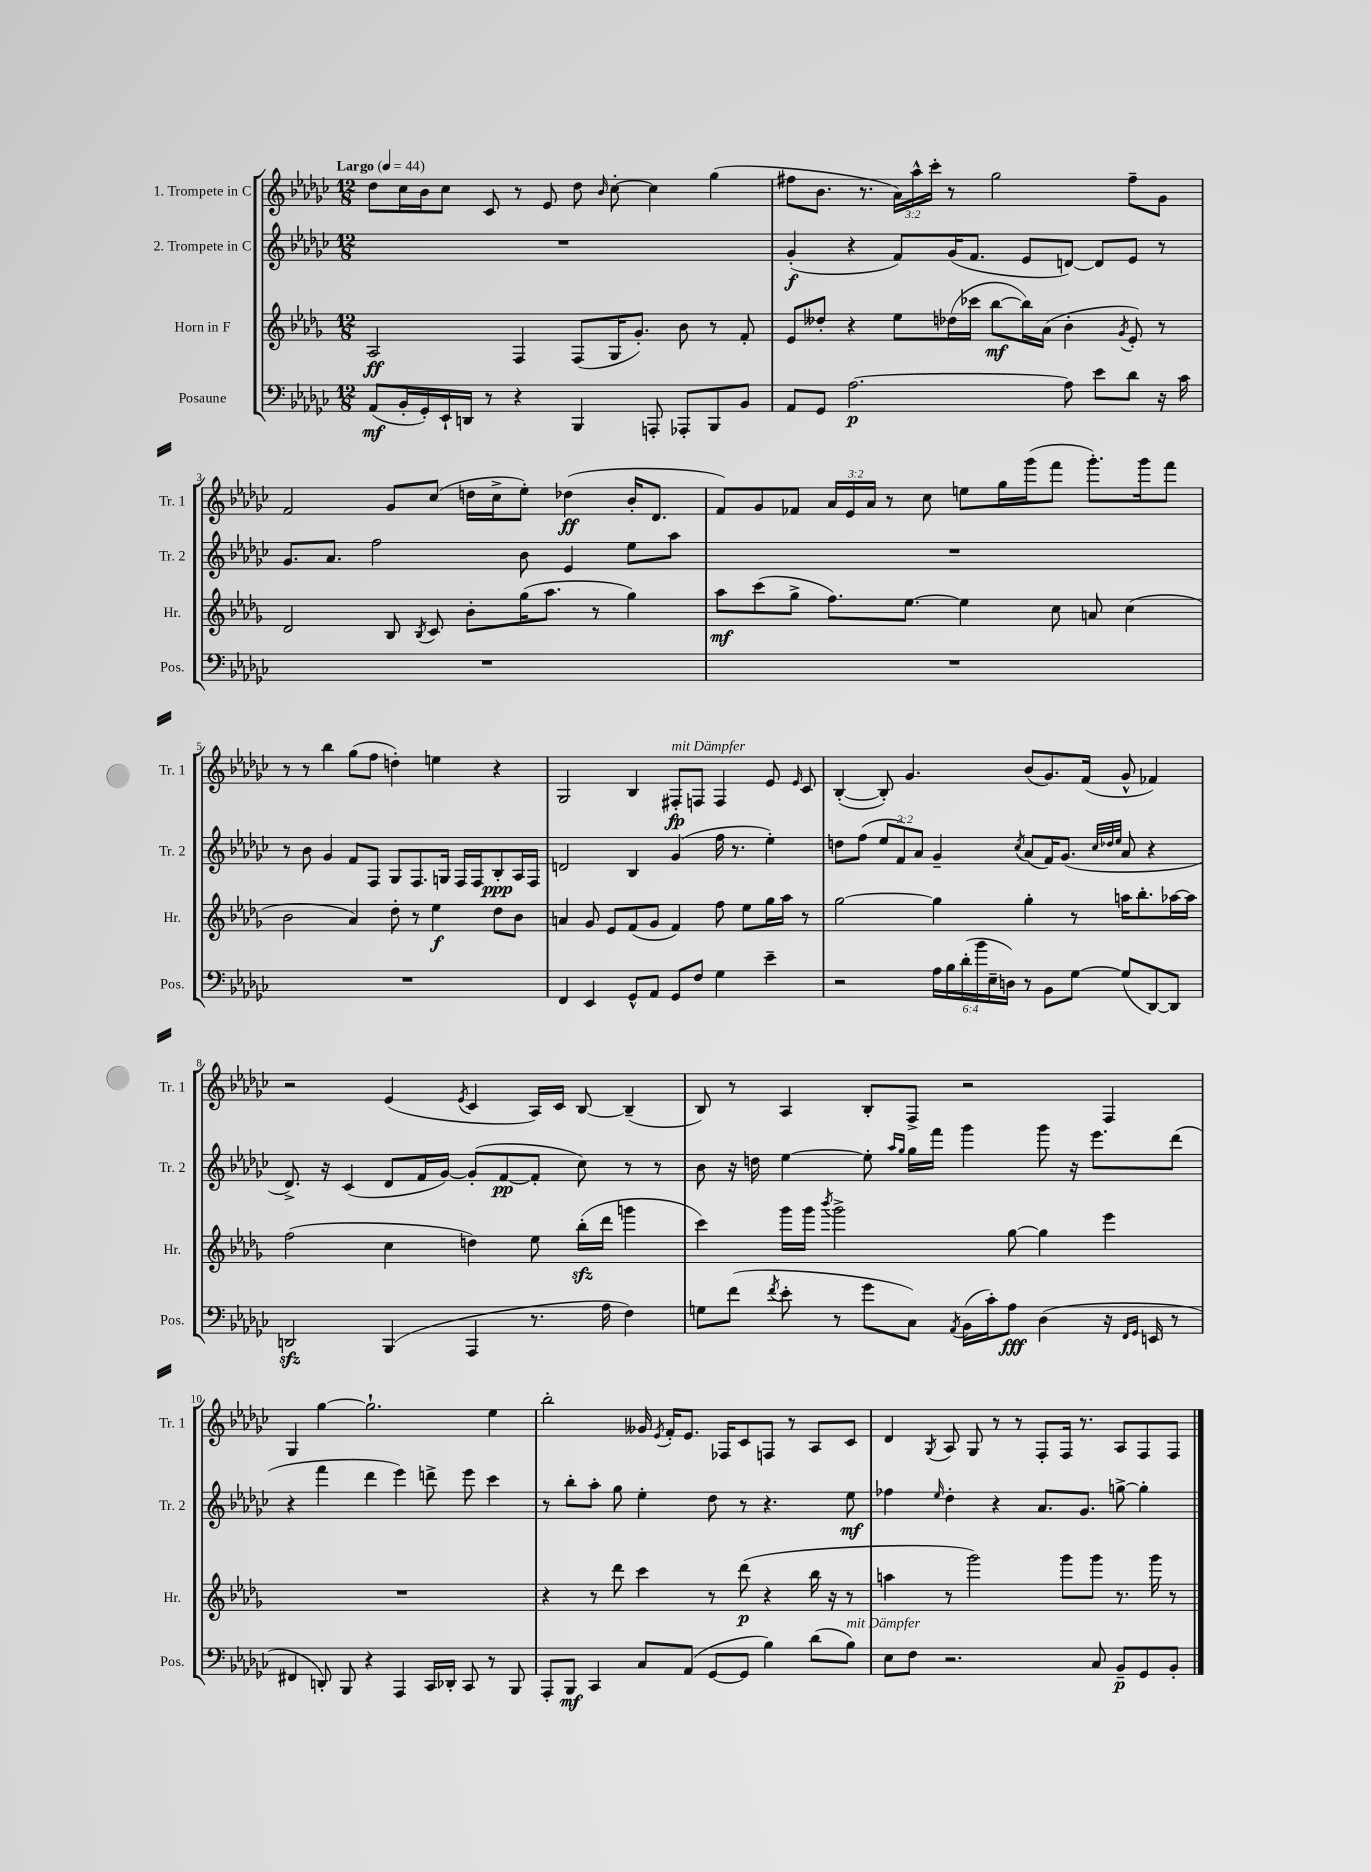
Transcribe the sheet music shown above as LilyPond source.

<<
\new StaffGroup <<
\new Staff = "s0" \with { instrumentName = "1. Trompete in C" shortInstrumentName = "Tr. 1" } {
    \clef treble \key ges \major \numericTimeSignature \time 12/8 \override Staff.TupletNumber.text = #tuplet-number::calc-fraction-text \tempo "Largo" 4 = 44
    \autoBeamOff des''8[ ces''16 bes'16 ces''8] ces'8 r8 ees'8 des''8 \grace { bes'16 } ces''8~-. ces''4 ges''4( |
    fis''8[ bes'8.] r8. \tuplet 3/2 { aes'16[) aes''16-^ ces'''16]-. } r8 ges''2 fis''8[-- ges'8] |
    f'2 ges'8[ ces''8]( d''16[ ces''16-> ees''8]-.) des''4\ff( bes'16[-. des'8.] |
    f'8[) ges'8 fes'8] \tuplet 3/2 { aes'16[ ees'16 aes'16] } r8 ces''8 e''8[ ges''16 ges'''16( f'''8] ges'''8.[-.) ges'''16 f'''8] |
    r8 r8 bes''4 ges''8[( f''8] d''4-.) e''4 r4 |
    ges2 bes4 fis8[-.\fp^\markup { \italic "mit Dämpfer" } f8] f4 ees'8 \grace { ees'16 } ces'8 |
    bes4~-.( bes8-.) ges'4. bes'8[( ges'8.) f'16]( ges'8-^ fes'4) |
    r2 ees'4( \acciaccatura { ees'8 } ces'4 aes16[) ces'16] bes8~ bes4--( |
    bes8) r8 aes4 bes8[-. f8]-> r2 f4 |
    ges4 ges''4~ ges''2.-! ees''4 |
    bes''2-. geses'16 \acciaccatura { ees'8 } f'16[-. ees'8.] fes16[ ces'8 f8] r8 aes8[ ces'8] |
    des'4 \acciaccatura { ges8 } aes8 ges8 r8 r8 f8[-. f16] r8. aes8[ f8 f8] \bar "|." |
}
\new Staff = "s1" \with { instrumentName = "2. Trompete in C" shortInstrumentName = "Tr. 2" } {
    \clef treble \key ges \major \numericTimeSignature \time 12/8 \override Staff.TupletNumber.text = #tuplet-number::calc-fraction-text
    \autoBeamOff R1. |
    ges'4-.\f( r4 f'8[) ges'16( f'8.] ees'8[ d'8]~) d'8[ ees'8] r8 |
    ges'8.[ aes'8.] f''2 bes'8 ees'4 ees''8[ aes''8] |
    R1. |
    r8 bes'8 ges'4 f'8[ f8] ges8[ f8. g16] f16[ f16 bes8-.\ppp aes16 f16] |
    d'2 bes4 ges'4( f''16 r8. ees''4-.) |
    d''8[ f''8]( \tuplet 3/2 { ees''8[ f'8) aes'8] } ges'4-- \acciaccatura { ces''8 } aes'8[( f'16) ges'8.]( \grace { ces''32[ des''32 ees''32] } aes'8 r4 |
    des'8.->) r16 ces'4( des'8[ f'16 ges'16]~) ges'8[-.( f'8~\pp f'8]-. ces''8) r8 r8 |
    bes'8 r16 d''16 ees''4~ ees''8-. \grace { aes''16[ ges''16] } ges''16[ f'''16] ges'''4 ges'''8 r16 ees'''8.[ des'''8]( |
    r4 f'''4 des'''4 ees'''4) d'''8-> ees'''8 ces'''4 |
    r8 bes''8[-. aes''8]-. ges''8 ees''4-. des''8 r8 r4. ees''8\mf |
    fes''4 \grace { ees''16 } des''4-. r4 aes'8.[ ges'8.] g''8~-> g''4-. \bar "|." |
}
\new Staff = "s2" \with { instrumentName = "Horn in F" shortInstrumentName = "Hr." } {
    \clef treble \key des \major \numericTimeSignature \time 12/8
    \autoBeamOff aes2\ff f4 f8[( ges16 ges'8.]-.) bes'8 r8 f'8-. |
    ees'8[ deses''8]-. r4 ees''8[ des''16( ces'''16] bes''8[~\mf bes''16) aes'16]( bes'4-. \acciaccatura { ges'8 } ees'8-.) r8 |
    des'2 bes8 \acciaccatura { bes8 } c'8 bes'8[-. ges''16( aes''8.] r8 ges''4) |
    aes''8[\mf c'''8( ges''8]-> f''8.[) ees''8.]~ ees''4 c''8 a'8 c''4( |
    bes'2 aes'4) des''8-. r8 ees''4\f des''8[ bes'8] |
    a'4 ges'8 ees'8[ f'8( ges'8] f'4) f''8 ees''8[ ges''16 aes''16] r8 |
    ges''2~ ges''4 ges''4-. r8 a''16[ bes''8.-. aes''16~ aes''16] |
    f''2( c''4 d''4) ees''8 bes''16[-.\sfz( des'''16] g'''4 |
    c'''4) ges'''16[ ges'''16] \acciaccatura { bes'''8 } ges'''2-> ges''8~ ges''4 ees'''4 |
    R1. |
    r4 r8 des'''8 c'''4 r8 des'''8\p( r4 bes''16 r16 r8 |
    a''4 r8 ges'''2) ges'''8[ ges'''8] r8. ges'''16 r8 \bar "|." |
}
\new Staff = "s3" \with { instrumentName = "Posaune" shortInstrumentName = "Pos." } {
    \clef bass \key ges \major \numericTimeSignature \time 12/8 \override Staff.TupletNumber.text = #tuplet-number::calc-fraction-text
    \autoBeamOff aes,8[\mf( bes,16-. ges,16-.) ees,16-! d,16] r8 r4 bes,,4 a,,8-. aes,,8[-. bes,,8 bes,8] |
    aes,8[ ges,8] aes2.~\p aes8 ees'8[ des'8] r16 ces'16 |
    R1. |
    R1. |
    R1. |
    f,4 ees,4 ges,8[-^ aes,8] ges,8[ f8] ges4 ees'4-- |
    r2 \tuplet 6/4 { aes16[ bes16 des'16-.( bes'16 ees16-- d16]) } r8 bes,8[ ges8]~ ges8[( des,8~) des,8] |
    d,2\sfz bes,,4( aes,,4 r8. aes16 f4) |
    g8[ f'8]( \acciaccatura { f'8 } ees'8-. r8 ges'8[ ces8]) \acciaccatura { aes,8 } bes,16[( ces'16-.) aes8]\fff des4( r16 \grace { f,16[ ges,16] } e,16 r8 |
    fis,4 d,8-.) bes,,8 r4 aes,,4 ces,16[ des,16]-. ces,8 r8 bes,,8 |
    aes,,8[-. bes,,8]\mf ces,4 ces8[ aes,8]( ges,8[~ ges,8] bes4) des'8[( bes8]^\markup { \italic "mit Dämpfer" }) |
    ees8[ f8] r2. ces8 bes,8[--\p ges,8 bes,8]-. \bar "|." |
}
>>
>>
